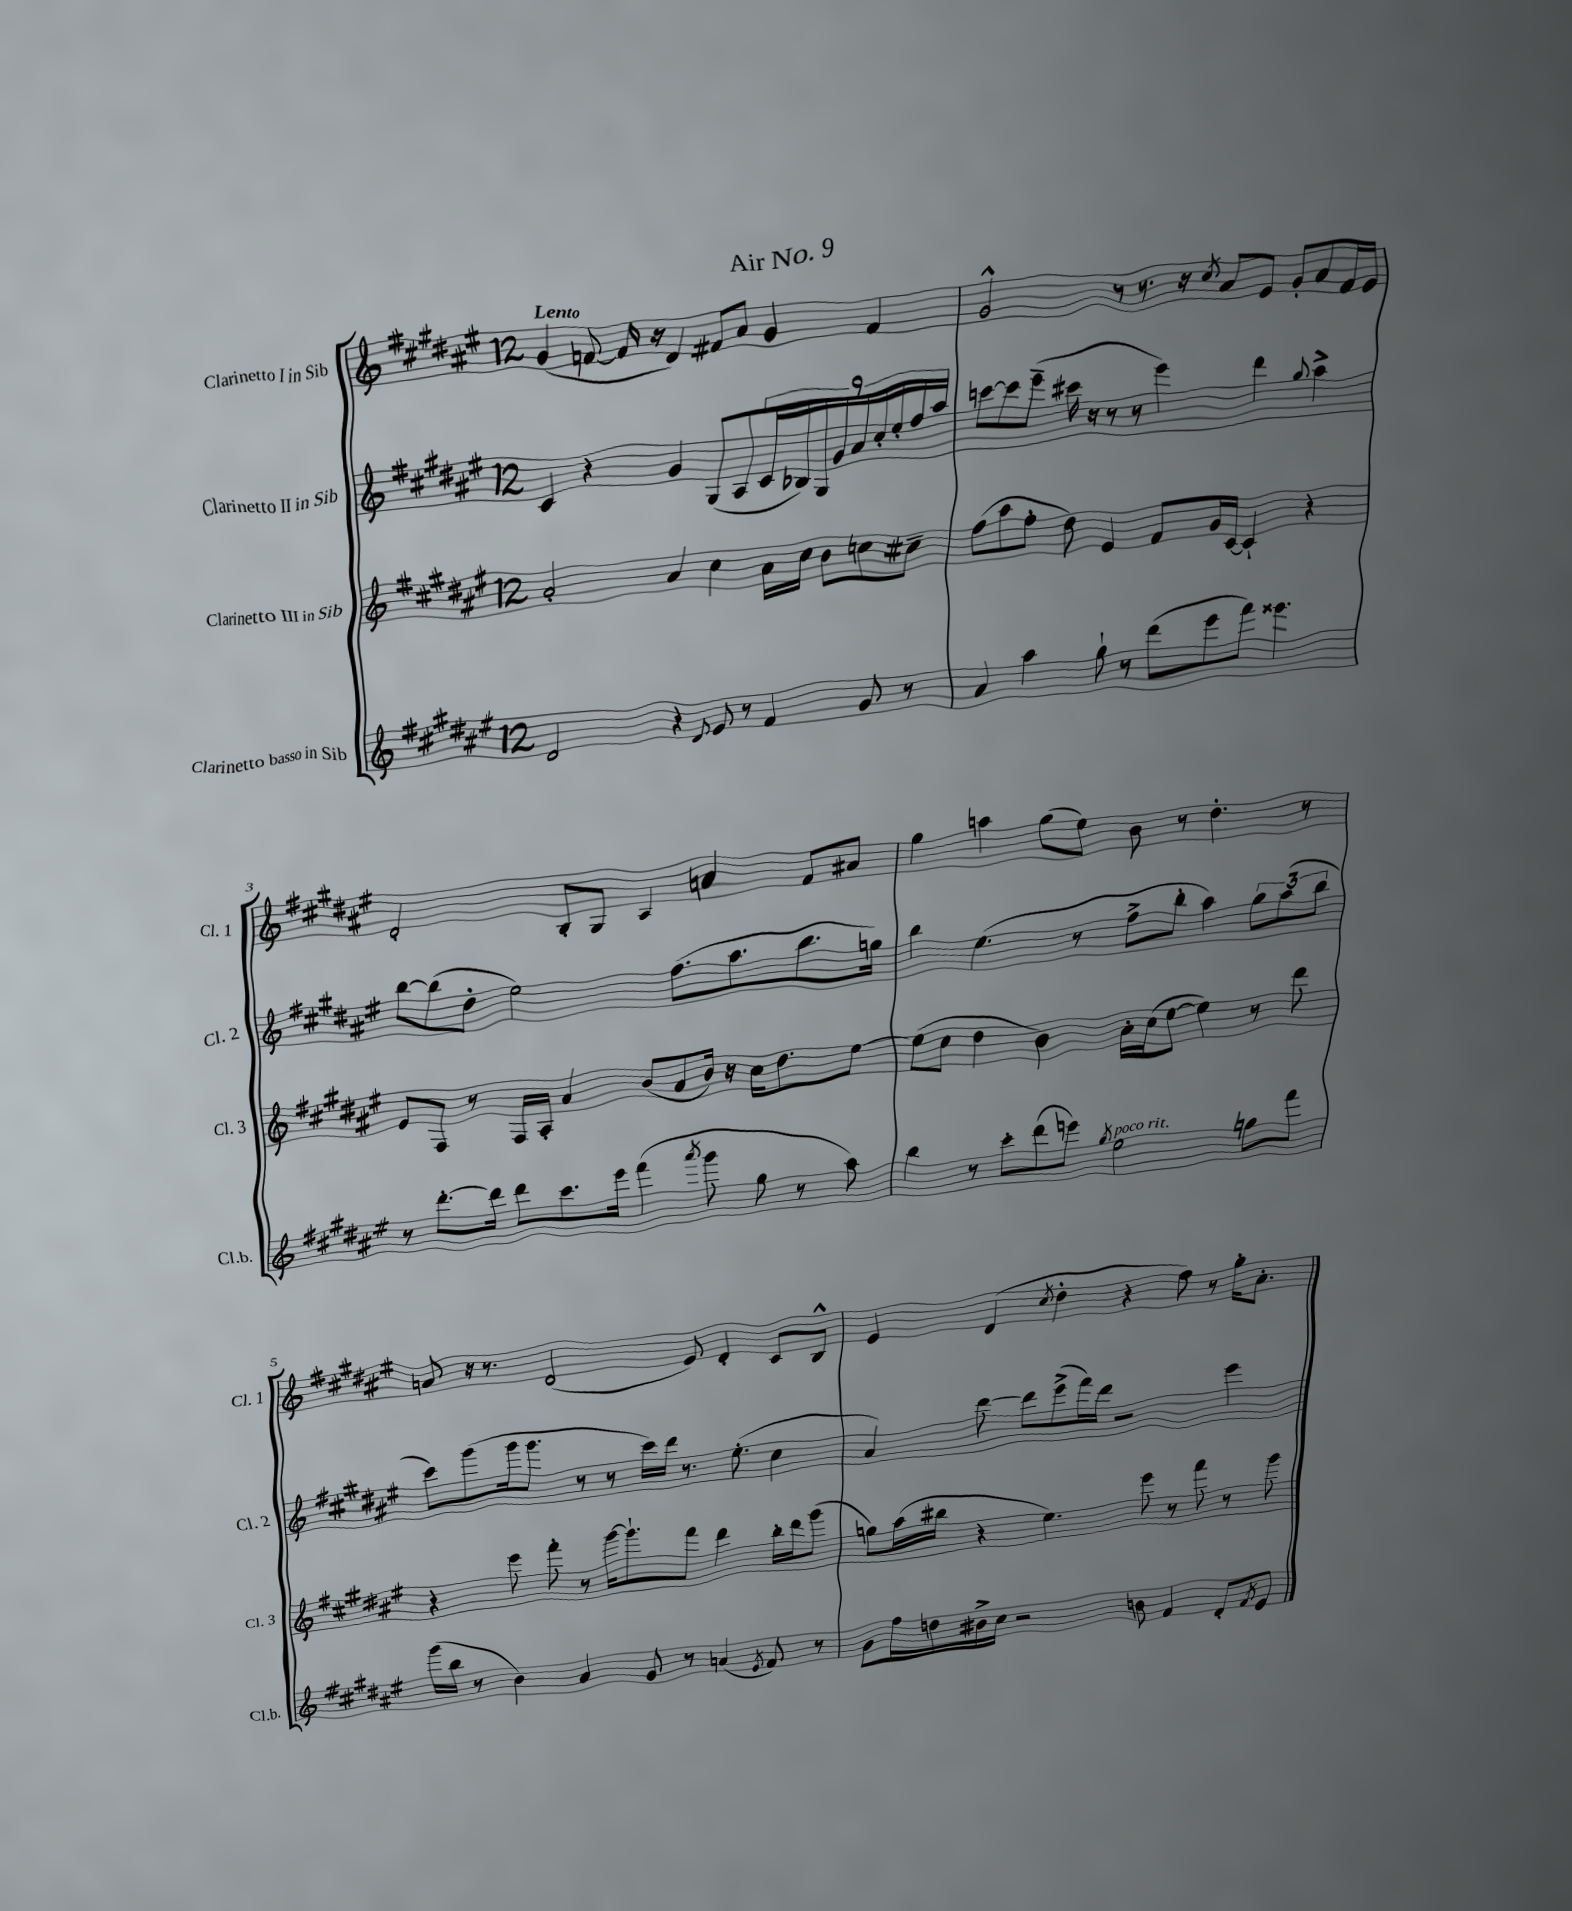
\header { title = "Air No. 9" }
<<
\new StaffGroup <<
\new Staff = "s0" \with { instrumentName = "Clarinetto I in Sib" shortInstrumentName = "Cl. 1" } {
    \clef treble \key fis \major \once \override Staff.TimeSignature.style = #'single-digit \time 12/8 \tempo "Lento"
    gis'4( f'8~ f'16 r16 dis'4) fis'8 ais'8 gis'4 fis'4 |
    gis'2-^ r8 r8. r16 \acciaccatura { cis''8 } ais'8 eis'8 gis'8-. ais'8 fis'16 eis'16 |
    dis'2-. b8-. gis8 ais4 a'4 fis'8 ais'8 |
    gis''4 a''4 gis''8( eis''8) b'8 r8 dis''4.-. r8 |
    a'8 r16 r8. dis'2( eis'8) dis'4-. cis'8 b8-^ |
    eis'4 dis'4( \acciaccatura { cis''8 } dis''4-. r4 fis''8) r8 gis''16-. ais'8.-. \bar "|." |
}
\new Staff = "s1" \with { instrumentName = "Clarinetto II in Sib" shortInstrumentName = "Cl. 2" } {
    \clef treble \key fis \major \once \override Staff.TimeSignature.style = #'single-digit \time 12/8
    cis'4 r4 gis'4 gis8( ais8 \tuplet 9/8 { cis'16 bes16) gis16 gis'16 ais'16 cis''16-. eis''16-. fis''16 ais''16 } |
    c'''8~ c'''8 eis'''8--( cis'''16 r16 r8 r8 eis'''4) dis'''4 \appoggiatura { gis''8 } ais''4-> |
    b''8~ b''8( dis''8-. eis''2) fis''8.( ais''8. b''8. g''16) |
    b''4 eis''4.( r8 fis''8-> b''8-. ais''4) \tuplet 3/2 { gis''8 ais''8( b''8 } |
    cis'''8) gis'''8( gis'''16 gis'''8. r8 r8 cis'''16) dis'''16 r8. eis''8.-.( cis''4 |
    ais'4) dis'''8~ dis'''8 eis'''8->( fis'''16) dis'''16 r2 eis'''4 \bar "|." |
}
\new Staff = "s2" \with { instrumentName = "Clarinetto III in Sib" shortInstrumentName = "Cl. 3" } {
    \clef treble \key fis \major \once \override Staff.TimeSignature.style = #'single-digit \time 12/8
    ais'2-. ais'4 cis''4 ais'16 cis''16 b'8 c''8 cis''8-- |
    fis''8( ais''8 fis''8-. dis''8) eis'4 fis'8 gis'16 cis'16~ cis'4-! r4 |
    eis'8 fis8 r8 fis16 ais16-. ais'4 b'8( ais'8 b'16) r16 cis''16 dis''8. eis''8~ |
    eis''8( cis''8 dis''4 b'4) ais'16-. cis''16( eis''8~ eis''4) r8 dis'''8 |
    r4 eis'''8 fis'''8-. r8 gis'''16~ gis'''8.-! fis'''8 dis'''4 b''16-. dis'''16 gis'''8( |
    g''8) ais''16( bis''16 r4 eis''4.) eis'''8 r8 fis'''8 r8 gis'''8 \bar "|." |
}
\new Staff = "s3" \with { instrumentName = "Clarinetto basso in Sib" shortInstrumentName = "Cl.b." } {
    \clef treble \key fis \major \once \override Staff.TimeSignature.style = #'single-digit \time 12/8
    dis'2 r4 \appoggiatura { dis'8 } eis'8 r8 fis'4 gis'8 r8 |
    ais'4 ais''4 gis''8-! r8 dis'''8( eis'''8 fis'''8) eisis'''4. |
    r8 dis'''8.~-. dis'''16 dis'''8 cis'''8. eis'''16 fis'''4( \acciaccatura { ais'''8 } gis'''8 gis''8 r8 ais''8) |
    b''4 r8 cis'''8-. dis'''8( e'''8) \acciaccatura { gis''8 } eis''2^\markup { \italic "poco rit." } g''8 fis'''8 |
    gis'''16( b''16 r8 b'4) ais'4 gis'8 r8 a'4( \acciaccatura { eis'8 } fis'8) r8 |
    gis'8 fis''16 d''16 bis'16-> cis''16 r2 b'8 fis'4 dis'8-. \acciaccatura { fis'8 } eis'8 \bar "|." |
}
>>
>>
